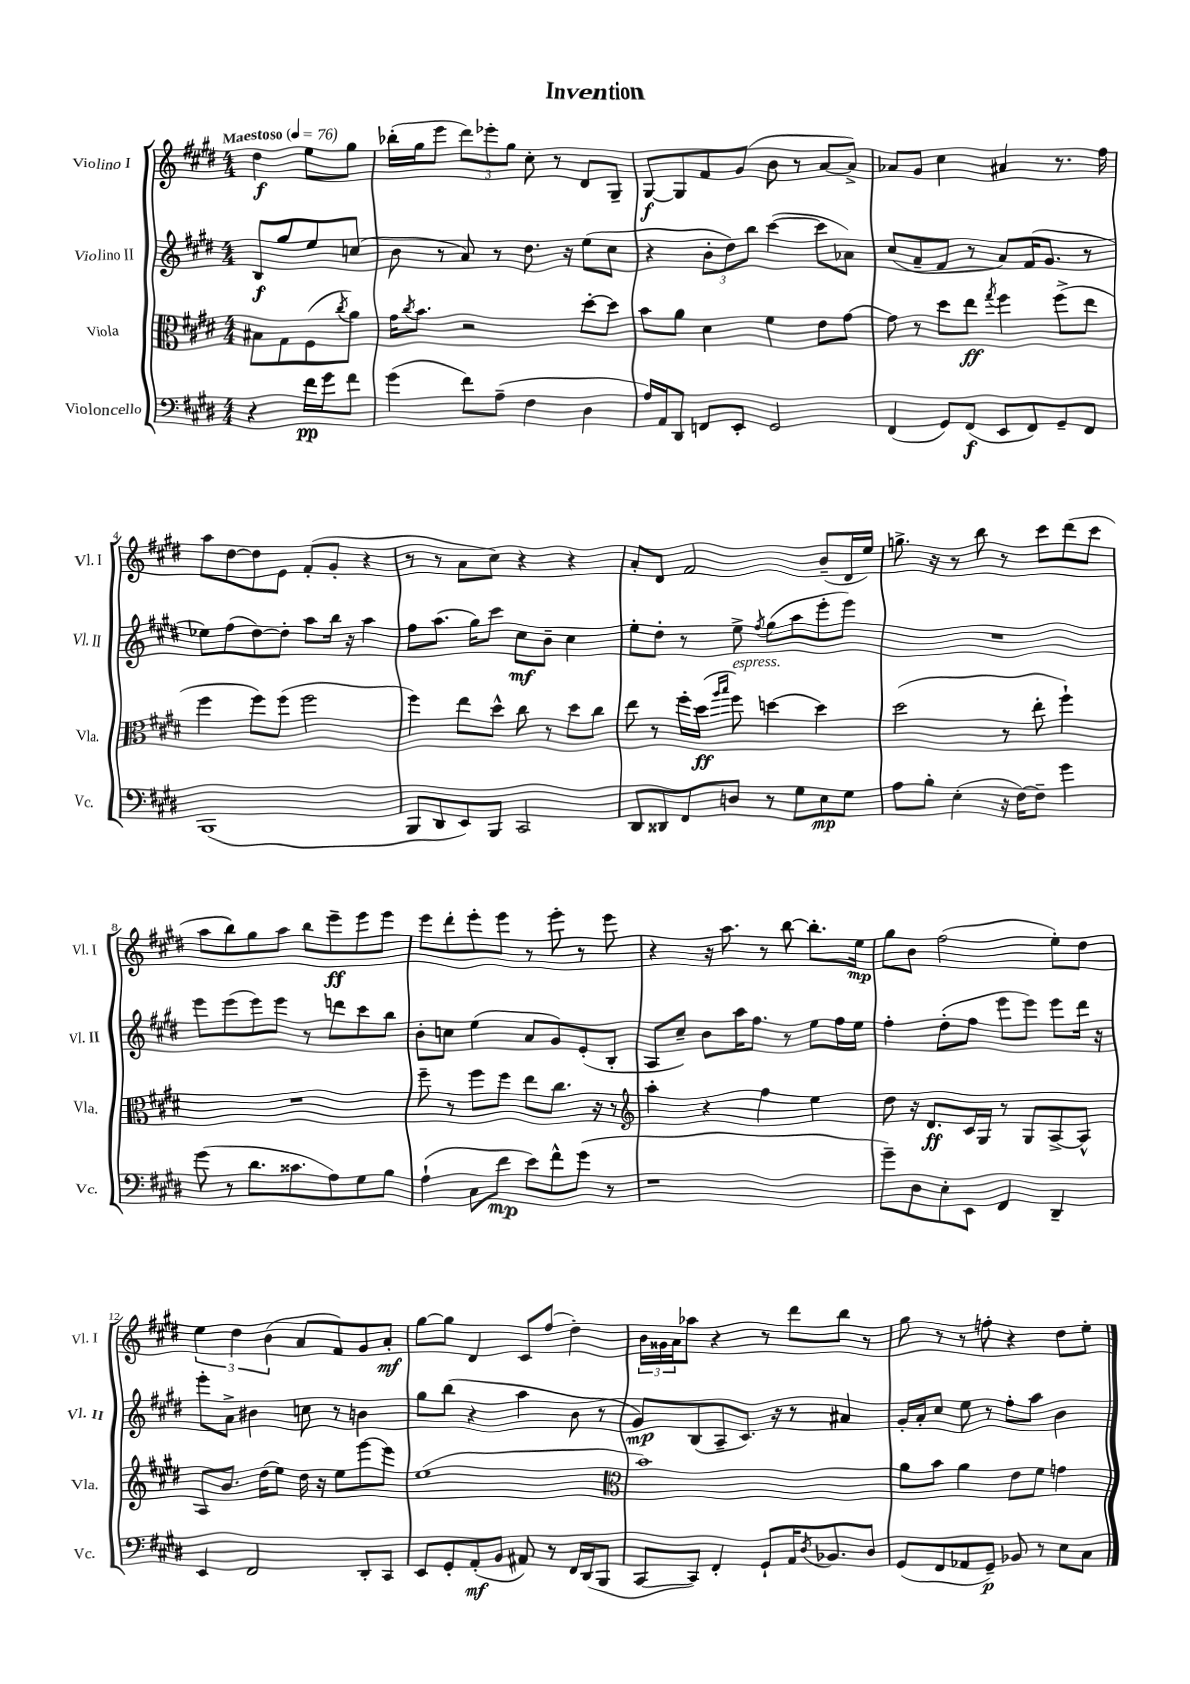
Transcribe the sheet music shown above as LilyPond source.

\header { title = "Invention" }
<<
\new StaffGroup <<
\new Staff = "s0" \with { instrumentName = "Violino I" shortInstrumentName = "Vl. I" } {
    \clef treble \key e \major \numericTimeSignature \time 4/4 \partial 2 \tempo "Maestoso" 4 = 76
    dis''4\f e''8 gis''8 |
    bes''16-.( gis''16 e'''8 \tuplet 3/2 { dis'''8) ees'''8-. gis''8 } cis''8-. r8 dis'8 gis8-- |
    gis8~\f gis8 fis'8 gis'8( b'8 r8 a'8~ a'8->) |
    aes'8 gis'8 cis''4 ais'4 r8. fis''16 |
    a''8 dis''8~ dis''8 e'8 fis'8-.( gis'8-. r4 |
    r8 r8 a'8 cis''8) r4 r4 |
    a'8-. dis'8 fis'2 b'8--( dis'16 e''16) |
    g''8.-> r16 r8 b''8 r8 cis'''8 dis'''8( cis'''8 |
    a''8 b''8) gis''8 a''8 b''8 e'''8--\ff e'''8 e'''8 |
    e'''8 dis'''8-. e'''8-. e'''8 r8 e'''8-. r8 e'''8 |
    r4 r16 a''8. r8 b''8~ b''8.-. e''16\mp |
    gis''8 b'8 fis''2( e''8-.) dis''8 |
    \tuplet 3/2 { e''4 dis''4 b'4( } a'8 fis'8) gis'8 a'8-.\mf |
    gis''8~ gis''8 dis'4 cis'8 fis''8( dis''4-.) |
    \tuplet 3/2 { b'16 gisis'16 a'16 } aes''8 r4 r8 dis'''8 b''8 r8 |
    gis''8 r8 r8 f''8-. r4 dis''8 e''8-. \bar "|." |
}
\new Staff = "s1" \with { instrumentName = "Violino II" shortInstrumentName = "Vl. II" } {
    \clef treble \key e \major \numericTimeSignature \time 4/4 \partial 2
    b8\f gis''8 e''8 c''8( |
    b'8 r8 a'8) r8 dis''8. r16 e''8( cis''8 |
    r4 \tuplet 3/2 { b'8-. dis''8) b''8 } cis'''4~( cis'''8 aes'8) |
    cis''8( a'8-- fis'8 r8 a'8) fis'16( gis'8. r8 |
    ees''8) fis''8( dis''8~) dis''8-. a''8 b''16 r16 a''4 |
    fis''8 a''8.( gis''16) cis'''8 cis''8\mf b'8-- cis''4 |
    e''8-. dis''8-. r8 e''8-> \acciaccatura { fis''8 } gis''8( a''8 e'''8-. e'''8) |
    R1 |
    e'''8 e'''8( e'''8) e'''8 r8 d'''8 cis'''8 b''8 |
    b'8-. c''8 e''4( a'8 gis'8) e'8-.( b8-. |
    a8 cis''8--) b'8 a''16 fis''8. r8 e''8 fis''16 e''16 |
    fis''4-. dis''8-.( fis''8 e'''8 e'''8) e'''8 dis'''16 r16 |
    e'''8-. a'8-> bis'4 c''8 r8 b'4 |
    gis''8 b''8( r4 a''4 b'8 r8 |
    gis'8\mp) b8( a8-- cis'8.) r16 r8 ais'4 |
    gis'16-. a'16-. cis''8 e''8 r8 fis''8-. a''8 b'4 \bar "|." |
}
\new Staff = "s2" \with { instrumentName = "Viola" shortInstrumentName = "Vla." } {
    \clef alto \key e \major \numericTimeSignature \time 4/4 \partial 2
    bis8 gis8 fis8( \acciaccatura { cis''8 } a'8) |
    gis'16 \acciaccatura { cis''8 } b'8. r2 dis''8~-. dis''8 |
    b'8 a'8 dis'4 fis'4 e'8 gis'8~ |
    gis'8 r8 dis''8 e''8\ff \acciaccatura { gis''8 } fis''4 fis''8->( e''8 |
    fis''4 fis''8) fis''8( fis''2 |
    fis''4) e''8 dis''8-^ cis''8 r8 dis''8 cis''8 |
    e''8 r8 fis''16-. dis''16\ff( \grace { a''16 b''16 } fis''8^\markup { \italic "espress." }) d''4~ d''4 |
    dis''2( r8 e''8-. fis''4-!) |
    R1 |
    fis''8-- r8 fis''8 fis''8 e''8 cis''8. r16 r8 |
    \clef treble a''4-. r4 fis''4 e''4 |
    dis''8 r16 dis'8.\ff cis'16 gis16 r8 gis8 a8~-> a8-^ |
    a8 b'8. dis''16( e''8) dis''16 r16 e''8 e'''8~ e'''8 |
    e''1( |
    \clef alto b'1) |
    a'8 b'8 a'4 e'8 fis'8 g'4 \bar "|." |
}
\new Staff = "s3" \with { instrumentName = "Violoncello" shortInstrumentName = "Vc." } {
    \clef bass \key e \major \numericTimeSignature \time 4/4 \partial 2
    r4 fis'16\pp gis'16 fis'8 |
    gis'4( fis'8) a8--( fis4 dis4 |
    a16) a,16 dis,8 f,8 e,8-. gis,2 |
    fis,4( gis,8) fis,8\f( e,8 fis,8) gis,8-- fis,8 |
    b,,1( |
    b,,8 dis,8 e,8) b,,8 cis,2 |
    dis,8 disis,8 fis,8 d8 r8 gis8 e8\mp gis8 |
    a8 b8-. e4-.( r16 fis16~) fis8-- gis'4 |
    gis'8( r8 dis'8. cisis'8. a8) gis8 b8 |
    a4-!( cis8 fis'8\mp e'8) fis'8-^ gis'8( r8 |
    r1 |
    gis'8--) dis8 e8-. e,8 fis,4 dis,4-- |
    e,4 fis,2 dis,8-. cis,8 |
    e,8 gis,8-. a,8-.\mf( b,8 ais,8) r8 fis,16 dis,16( b,,8 |
    cis,8~ cis,8) fis,4-. gis,8-! a,16 \acciaccatura { dis8 } bes,8. dis8 |
    gis,8( fis,8 aes,8 gis,8--\p) bes,8 r8 e8 cis8 \bar "|." |
}
>>
>>
